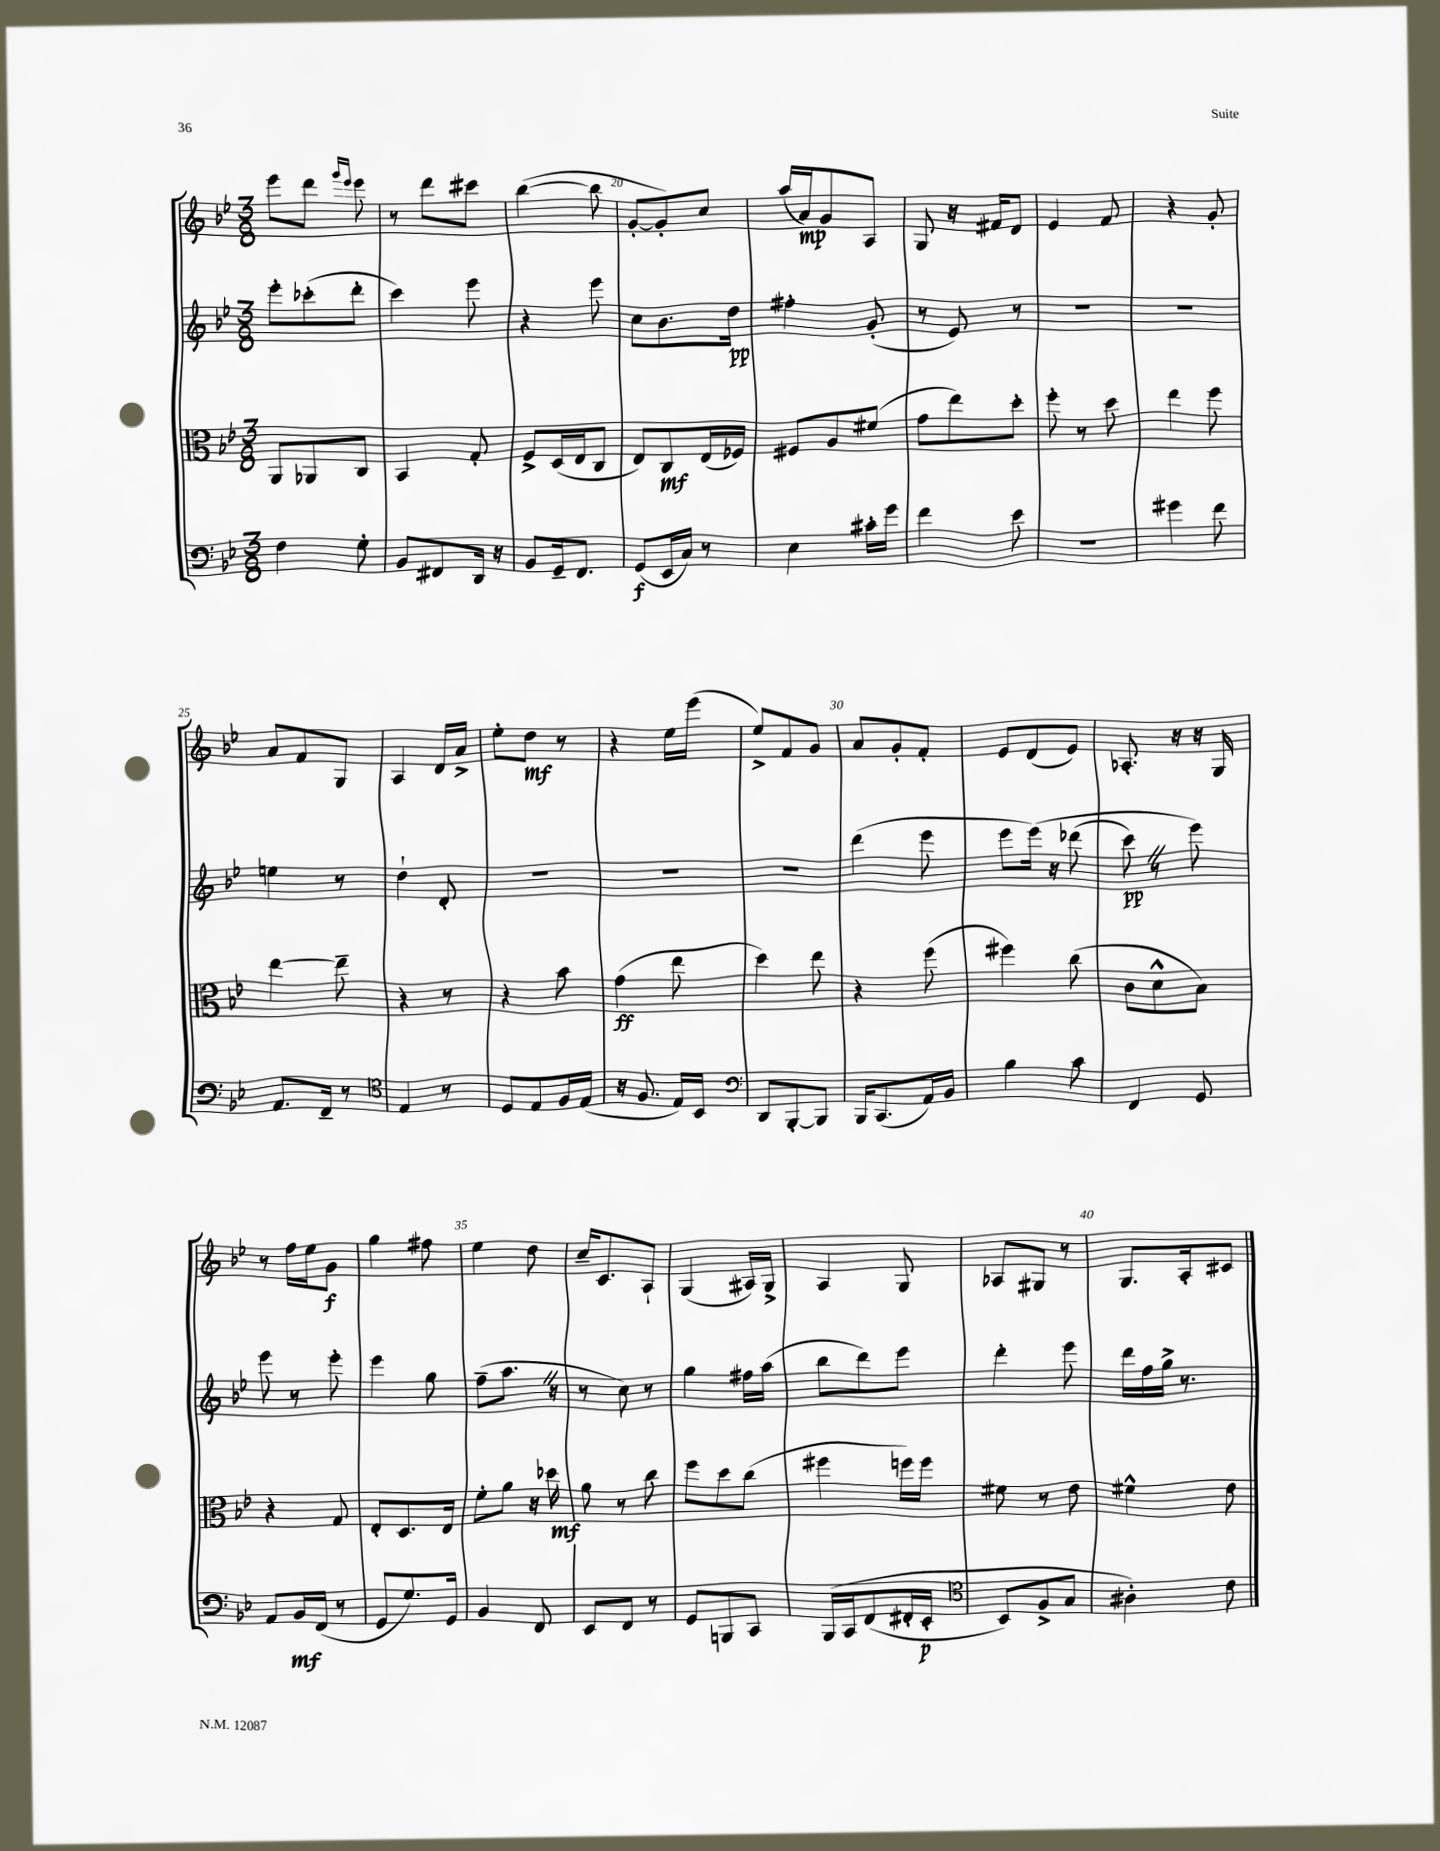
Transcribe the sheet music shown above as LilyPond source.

<<
\new StaffGroup <<
\new Staff = "s0" {
    \clef treble \key bes \major \numericTimeSignature \time 3/8
    ees'''8 d'''8 \grace { g'''16 ees'''16 } ees'''8 |
    r8 d'''8 cis'''8 |
    bes''4~( bes''8 |
    g'8~-. g'8-.) c''8 |
    a''16( a'16\mp) g'8 a8 |
    g8 r16 fis'16 d'8 |
    ees'4 f'8 |
    r4 g'8-. |
    a'8 f'8 g8 |
    a4 d'16 a'16-> |
    ees''8-. d''8\mf r8 |
    r4 ees''16 ees'''16( |
    ees''8->) f'8 g'8 |
    a'8 g'8-. f'8-. |
    ees'8 d'8( ees'8) |
    aes8.-. r16 r16 g16 |
    r8 f''16 ees''16 g'8\f |
    g''4 fis''8 |
    ees''4 d''8 |
    c''16-- c'8. a8-! |
    g4( ais16) g16-> |
    a4 g8 |
    aes8 gis8 r8 |
    g8. a16-. cis'8 \bar "|." |
}
\new Staff = "s1" {
    \clef treble \key bes \major \numericTimeSignature \time 3/8
    ees'''8-. ces'''8-.( d'''8-. |
    c'''4) ees'''8 |
    r4 ees'''8 |
    c''8 bes'8. d''16\pp |
    fis''4-. g'8-.( |
    r8 ees'8) r8 |
    R4. |
    R4. |
    e''4 r8 |
    d''4-! d'8-. |
    R4. |
    R4. |
    R4. |
    d'''4( ees'''8 |
    ees'''8 ees'''16)\( r16 des'''8( |
    c'''8\pp) \once \override BreathingSign.text = \markup { \musicglyph "scripts.caesura.straight" } \breathe r8 ees'''8\) |
    ees'''8 r8 ees'''8-. |
    ees'''4 g''8 |
    f''8--( a''8. \once \override BreathingSign.text = \markup { \musicglyph "scripts.caesura.straight" } \breathe r16 |
    r8 c''8) r8 |
    g''4 fis''16 a''16( |
    bes''8 d'''8) ees'''8 |
    d'''4-. ees'''8 |
    d'''16 f''16 g''16-> r8. \bar "|." |
}
\new Staff = "s2" {
    \clef alto \key bes \major \numericTimeSignature \time 3/8
    a,8 aes,8 c8 |
    bes,4 g8-. |
    f8-> d16( ees16 c8 |
    ees8) c8\mf ees16( fes16) |
    fis8 a8 fis'8( |
    g'8 ees''8) d''8-. |
    f''8-. r8 d''8 |
    ees''4 f''8 |
    ees''4~ ees''8-- |
    r4 r8 |
    r4 bes'8 |
    g'4\ff( ees''8 |
    d''4) ees''8 |
    r4 f''8( |
    fis''4) c''8( |
    c'8 d'8-^ bes8) |
    r4 g8 |
    ees8-. d8. ees16 |
    f'8-. a'8 r16 des''16\mf |
    a'8 r8 c''8 |
    f''8 d''8 c''8( |
    fis''4 f''16) f''16 |
    fis'8 r8 ees'8 |
    fis'4-^ ees'8 \bar "|." |
}
\new Staff = "s3" {
    \clef bass \key bes \major \numericTimeSignature \time 3/8
    f4 g8-. |
    bes,8 fis,8 d,16 r16 |
    bes,8 g,16-- f,8. |
    g,8\f( ees,16 c16) r8 |
    ees4 cis'16-. g'16 |
    f'4 ees'8 |
    R4. |
    gis'4 f'8 |
    a,8. f,16-- r8 |
    \clef tenor ees4 r8 |
    d8 ees8 f16 ees16( |
    r16 f8. ees16) bes,16 |
    \clef bass d,8 bes,,8~-. bes,,8 |
    bes,,16 c,8.( a,16) bes,16 |
    bes4 c'8 |
    f,4 g,8 |
    a,8 bes,16\mf f,16( r8 |
    g,8 g8.) g,16 |
    bes,4 f,8 |
    ees,8 f,8 r8 |
    g,8 b,,8 c,8 |
    bes,,16\( c,16 f,8( fis,16-. ees,16-.\p |
    \clef tenor bes,8) f8-> g8 |
    ais4-.\) c'8 \bar "|." |
}
>>
>>
\layout { \context { \Score currentBarNumber = #17 \override BarNumber.break-visibility = ##(#f #t #t) barNumberVisibility = #(every-nth-bar-number-visible 5) } }
